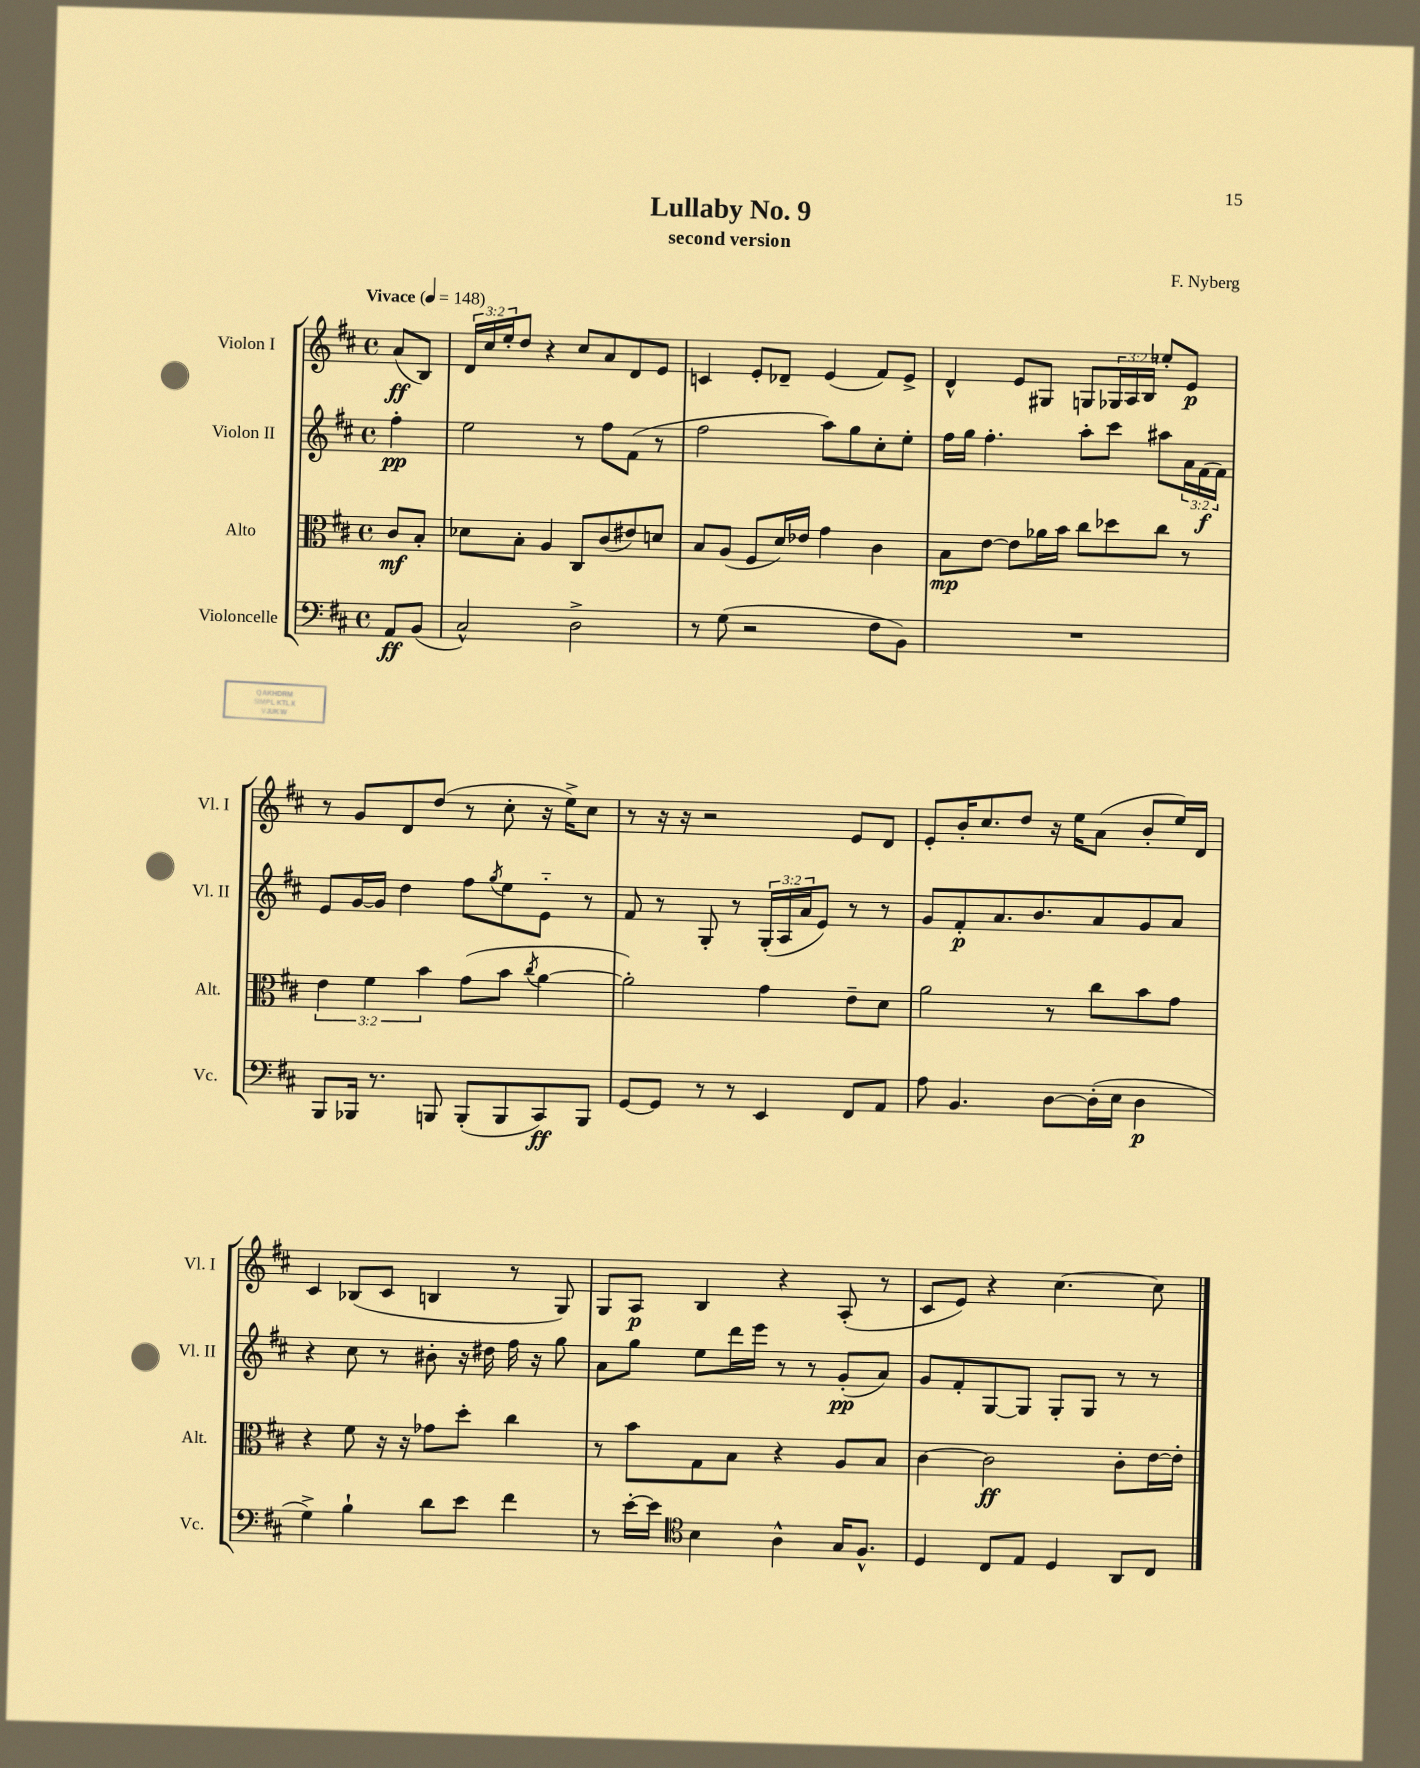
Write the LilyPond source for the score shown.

\header { title = "Lullaby No. 9" composer = "F. Nyberg" subtitle = "second version" }
<<
\new StaffGroup <<
\new Staff = "s0" \with { instrumentName = "Violon I" shortInstrumentName = "Vl. I" } {
    \clef treble \key d \major \defaultTimeSignature \time 4/4 \override Staff.TupletNumber.text = #tuplet-number::calc-fraction-text \partial 4 \tempo "Vivace" 4 = 148
    a'8\ff( b8) |
    \tuplet 3/2 { d'16 cis''16 e''16-. } d''8 r4 cis''8 a'8 d'8 e'8 |
    c'4 e'8-. des'8-- e'4( fis'8) e'8-> |
    d'4-^ e'8 gis8 g8 \tuplet 3/2 { ges16 a16 b16 } ees''8-. e'8\p |
    r8 g'8 d'8 d''8( r8 cis''8-. r16 e''16->) cis''8 |
    r8 r16 r16 r2 e'8 d'8 |
    e'8-. b'16-. cis''8. d''8 r16 e''16 a'8( b'8-. e''16) d'16 |
    cis'4 bes8( cis'8 b4 r8 g8) |
    g8 a8\p b4 r4 a8-.( r8 |
    cis'8 e'8) r4 cis''4.~ cis''8 \bar "|." |
}
\new Staff = "s1" \with { instrumentName = "Violon II" shortInstrumentName = "Vl. II" } {
    \clef treble \key d \major \defaultTimeSignature \time 4/4 \override Staff.TupletNumber.text = #tuplet-number::calc-fraction-text \partial 4
    fis''4-.\pp |
    e''2 r8 fis''8 fis'8( r8 |
    fis''2 a''8) g''8 cis''8-. e''8-. |
    fis''16 g''16 fis''4.-. a''8-. cis'''8 ais''8 \tuplet 3/2 { a'16 fis'16\f( fis'16) } |
    e'8 g'16~ g'16 d''4 fis''8 \acciaccatura { g''8 } e''8 e'8-_ r8 |
    fis'8 r8 g8-. r8 \tuplet 3/2 { g16-.( a16 a'16 } e'8) r8 r8 |
    g'8 fis'8-.\p a'8. b'8. a'8 g'8 a'8 |
    r4 cis''8 r8 bis'8-. r16 dis''16 fis''16 r16 g''8 |
    a'8 g''8 e''8 d'''16 e'''16 r8 r8 g'8-.\pp( a'8) |
    g'8 fis'8-. g8~ g8 g8-. g8 r8 r8 \bar "|." |
}
\new Staff = "s2" \with { instrumentName = "Alto" shortInstrumentName = "Alt." } {
    \clef alto \key d \major \defaultTimeSignature \time 4/4 \override Staff.TupletNumber.text = #tuplet-number::calc-fraction-text \partial 4
    cis'8\mf b8-. |
    des'8 b8-. a4 cis8 cis'8( eis'8) d'8 |
    b8 a8( fis8 d'16) ees'16 g'4 cis'4 |
    b8\mp e'8~ e'8 aes'16 b'16 cis''8 des''8 cis''8 r8 |
    \tuplet 3/2 { e'4 fis'4 b'4 } g'8( b'8 \acciaccatura { cis''8 } a'4~ |
    a'2-.) g'4 e'8-- d'8 |
    a'2 r8 cis''8 b'8 g'8 |
    r4 fis'8 r16 r16 ges'8 d''8-. cis''4 |
    r8 b'8 g8 b8 r4 a8 b8 |
    cis'4~ cis'2\ff cis'8-. e'16~ e'16-. \bar "|." |
}
\new Staff = "s3" \with { instrumentName = "Violoncelle" shortInstrumentName = "Vc." } {
    \clef bass \key d \major \defaultTimeSignature \time 4/4 \partial 4
    a,8\ff b,8( |
    cis2-^) d2-> |
    r8 g8( r2 fis8 b,8) |
    R1 |
    b,,8 bes,,16 r8. b,,8 b,,8-.( b,,8 cis,8\ff) b,,8 |
    g,8~ g,8 r8 r8 e,4 fis,8 a,8 |
    a8 b,4. d8~ d16-.( e16 d4\p |
    g4->) b4-! d'8 e'8 fis'4 |
    r8 e'16~-. e'16 \clef tenor b4 a4-^ g16 fis8.-^ |
    d4 cis8 e8 d4 a,8 cis8 \bar "|." |
}
>>
>>
\layout { \context { \Score \remove "Bar_number_engraver" } }
